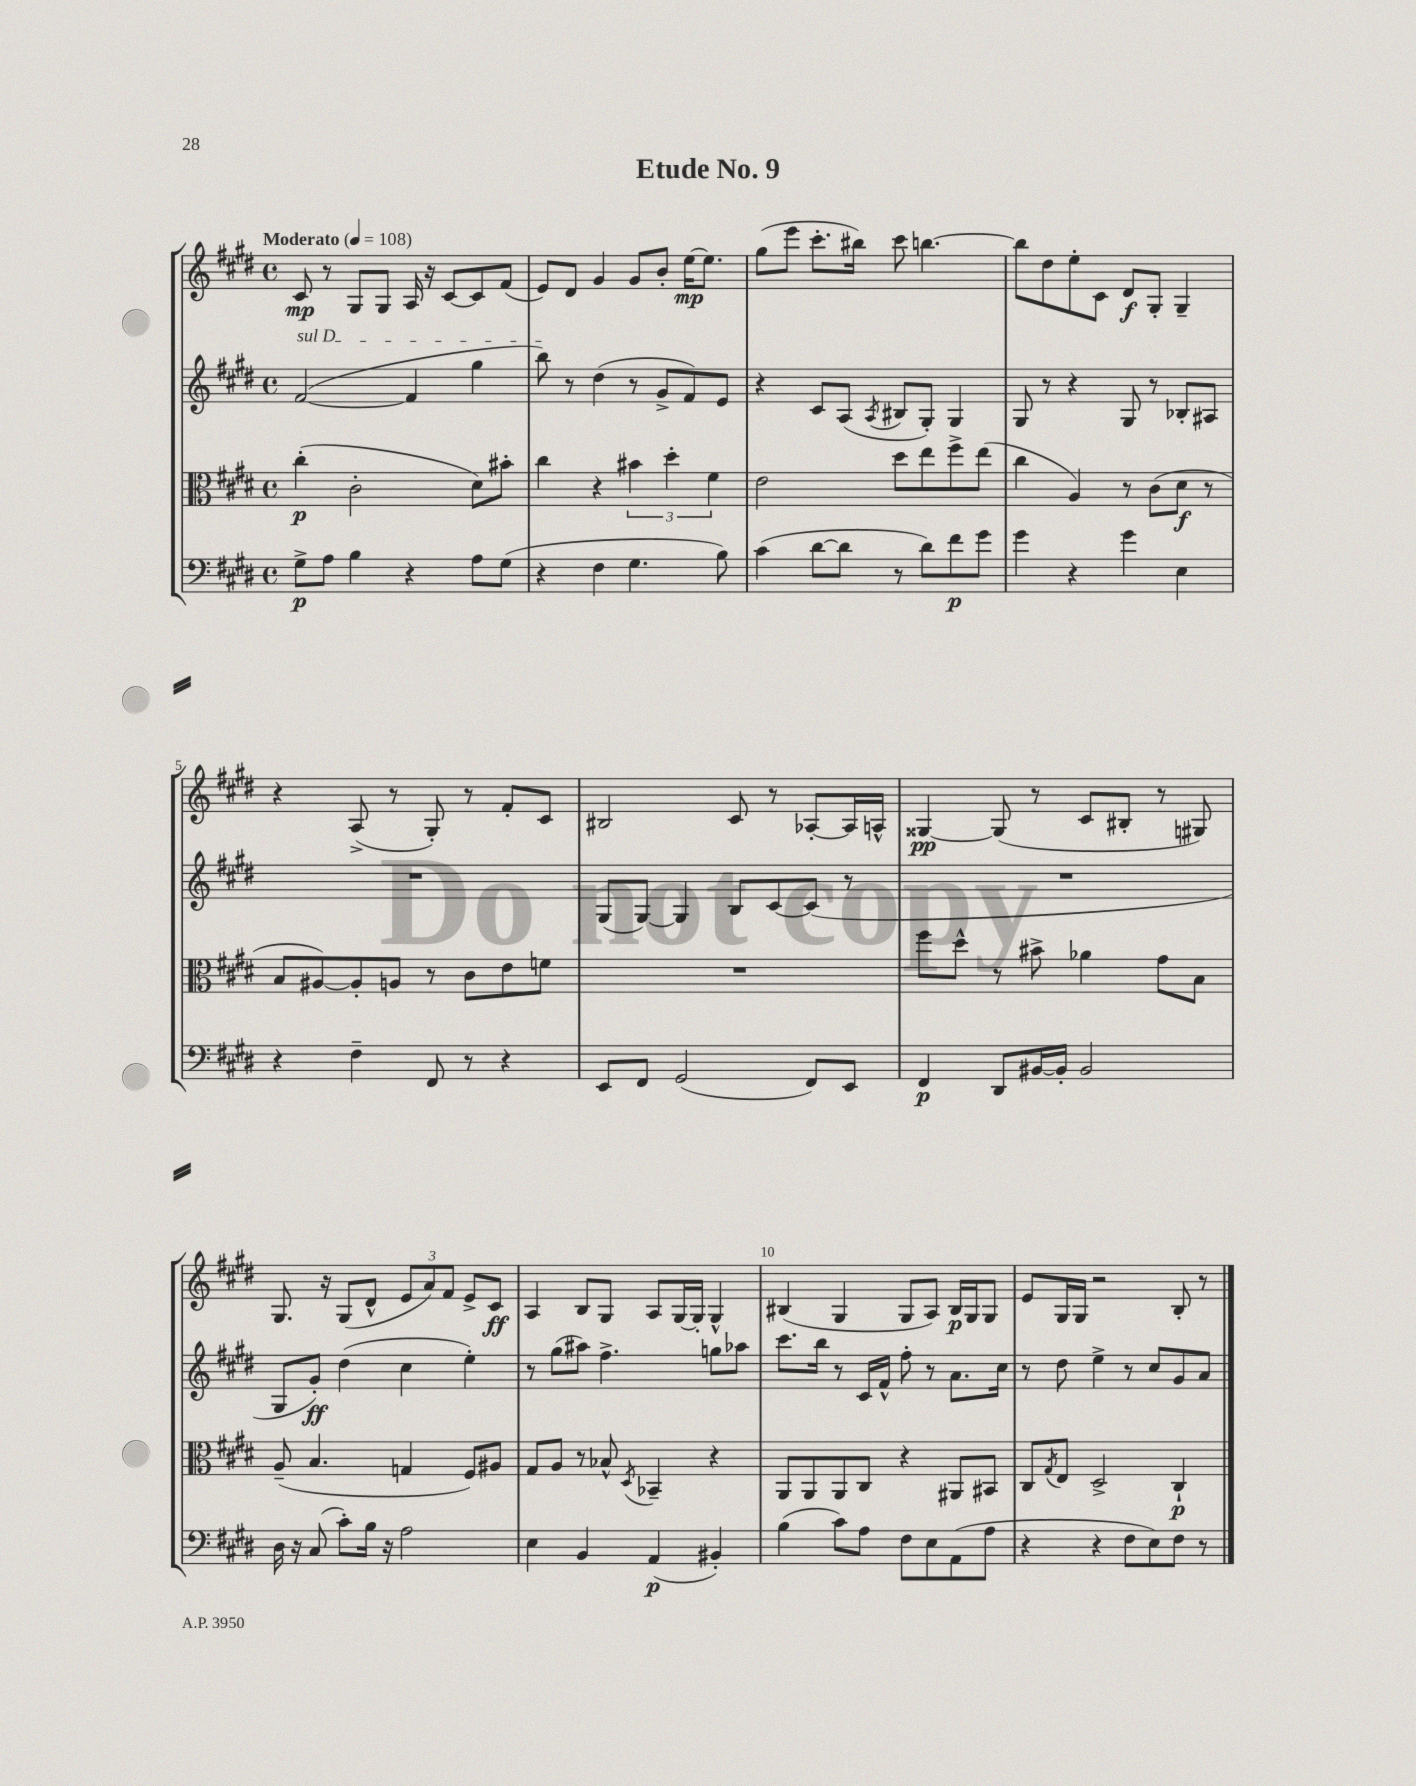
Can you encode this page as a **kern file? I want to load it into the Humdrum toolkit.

**kern	**kern	**kern	**kern
*staff4	*staff3	*staff2	*staff1
*clefF4	*clefC3	*clefG2	*clefG2
*k[f#c#g#d#]	*k[f#c#g#d#]	*k[f#c#g#d#]	*k[f#c#g#d#]
*M4/4	*M4/4	*M4/4	*M4/4
*met(c)	*met(c)	*met(c)	*met(c)
*MM108	*MM108	*MM108	*MM108
8G#^	(4cc#'	([2f#	8c#
8A	.	.	8r
4B	2c#'	.	8G#
.	.	.	8G#
4r	.	4f#]	16A
.	.	.	16r
.	.	.	[8c#
8A	8d#)	4gg#	8c#]
(8G#	8b#'	.	(8f#
=	=	=	=
4r	4cc#	8bb)	8e)
.	.	8r	8d#
4F#	4r	(4dd#	4g#
4.G#	6b#	8r	8g#
.	.	8g#^	8b'
.	6dd#'	.	.
.	.	8f#)	[16ee
.	.	.	8.ee]
.	6f#	.	.
8B)	.	8e	.
=	=	=	=
(4c#	2e	4r	(8gg#
.	.	.	8eee
[8d#	.	8c#	8.ccc#'
8d#]	.	(8A	.
.	.	.	16bb#)
.	.	8qA	.
8r	8dd#	8B#	8ccc#
8d#)	8ee	8G#')	[4.bb
8f#	8ff#^	4G#	.
8g#	(8ee	.	.
=	=	=	=
4g#	4cc#	8G#	8bb]
.	.	8r	8dd#
4r	4A)	4r	8ee'
.	.	.	8c#
4g#	8r	8G#	8d#
.	(8c#	8r	8G#'
4E	8d#	8B-'	4G#~
.	8r	8A#	.
=	=	=	=
4r	8B	1r	4r
.	[8A#)	.	.
4F#~	8A#']	.	(8A^
.	8A	.	8r
8FF#	8r	.	8G#')
8r	8c#	.	8r
4r	8e	.	8f#'
.	8f	.	8c#
=	=	=	=
8EE	1r	(8G#	2B#
8FF#	.	[8G#)	.
(2GG#	.	4G#]	.
.	.	8B	8c#
.	.	[8c#	8r
8FF#)	.	(8c#]	[8A-'
8EE	.	8r	16A-]
.	.	.	16A^^
=	=	=	=
4FF#	8ff#	1r	[4G##
.	8dd#^^	.	.
8DD#	8r	.	(8G##]
[16BB#	8b#^	.	8r
16BB#']	.	.	.
2BB#	4a-	.	8c#
.	.	.	8B#'
.	8g#	.	8r
.	8B	.	8G#)
=	=	=	=
16D#	(8A~	8G#	8.G#
16r	.	.	.
(8C#	4.B	8g#')	.
.	.	.	16r
8c#')	.	(4dd#	(8G#
16B	.	.	8d#^^
16r	.	.	.
2A	4G	4cc#	12e
.	.	.	12a)
.	.	.	12f#
.	8F#)	4ee')	8e^
.	8A#	.	8c#
=	=	=	=
4E	8G#	8r	4A
.	8A	(8gg#	.
4BB	8r	8aa#)	8B
.	8B-^^	4.ff#^	8G#
.	8qD#	.	.
(4AA	4BB-~	.	8A
.	.	.	[16G#
.	.	.	16G#']
4BB#')	4r	8gg	4G#^^
.	.	8aa-	.
=	=	=	=
(4B	8AA	8.ccc#	(4B#
.	8AA	.	.
.	.	16bb	.
8c#)	8AA	8r	4G#
8A	8C#	16c#	.
.	.	16f#^^	.
8F#	4r	8ff#'	8G#
8E	.	8r	8A)
(8AA	8AA#	8.a	16B#
.	.	.	16G#
8A	8BB#	.	8G#
.	.	16cc#	.
=	=	=	=
4r	8C#	8r	8e
.	8qG#	.	.
.	8E	8dd#	16G#
.	.	.	16G#
4r	2D#^	4ee^	2r
8F#	.	8r	.
8E)	.	8cc#	.
8F#	4C#`	8g#	8B'
8r	.	8a	8r
==	==	==	==
*-	*-	*-	*-
